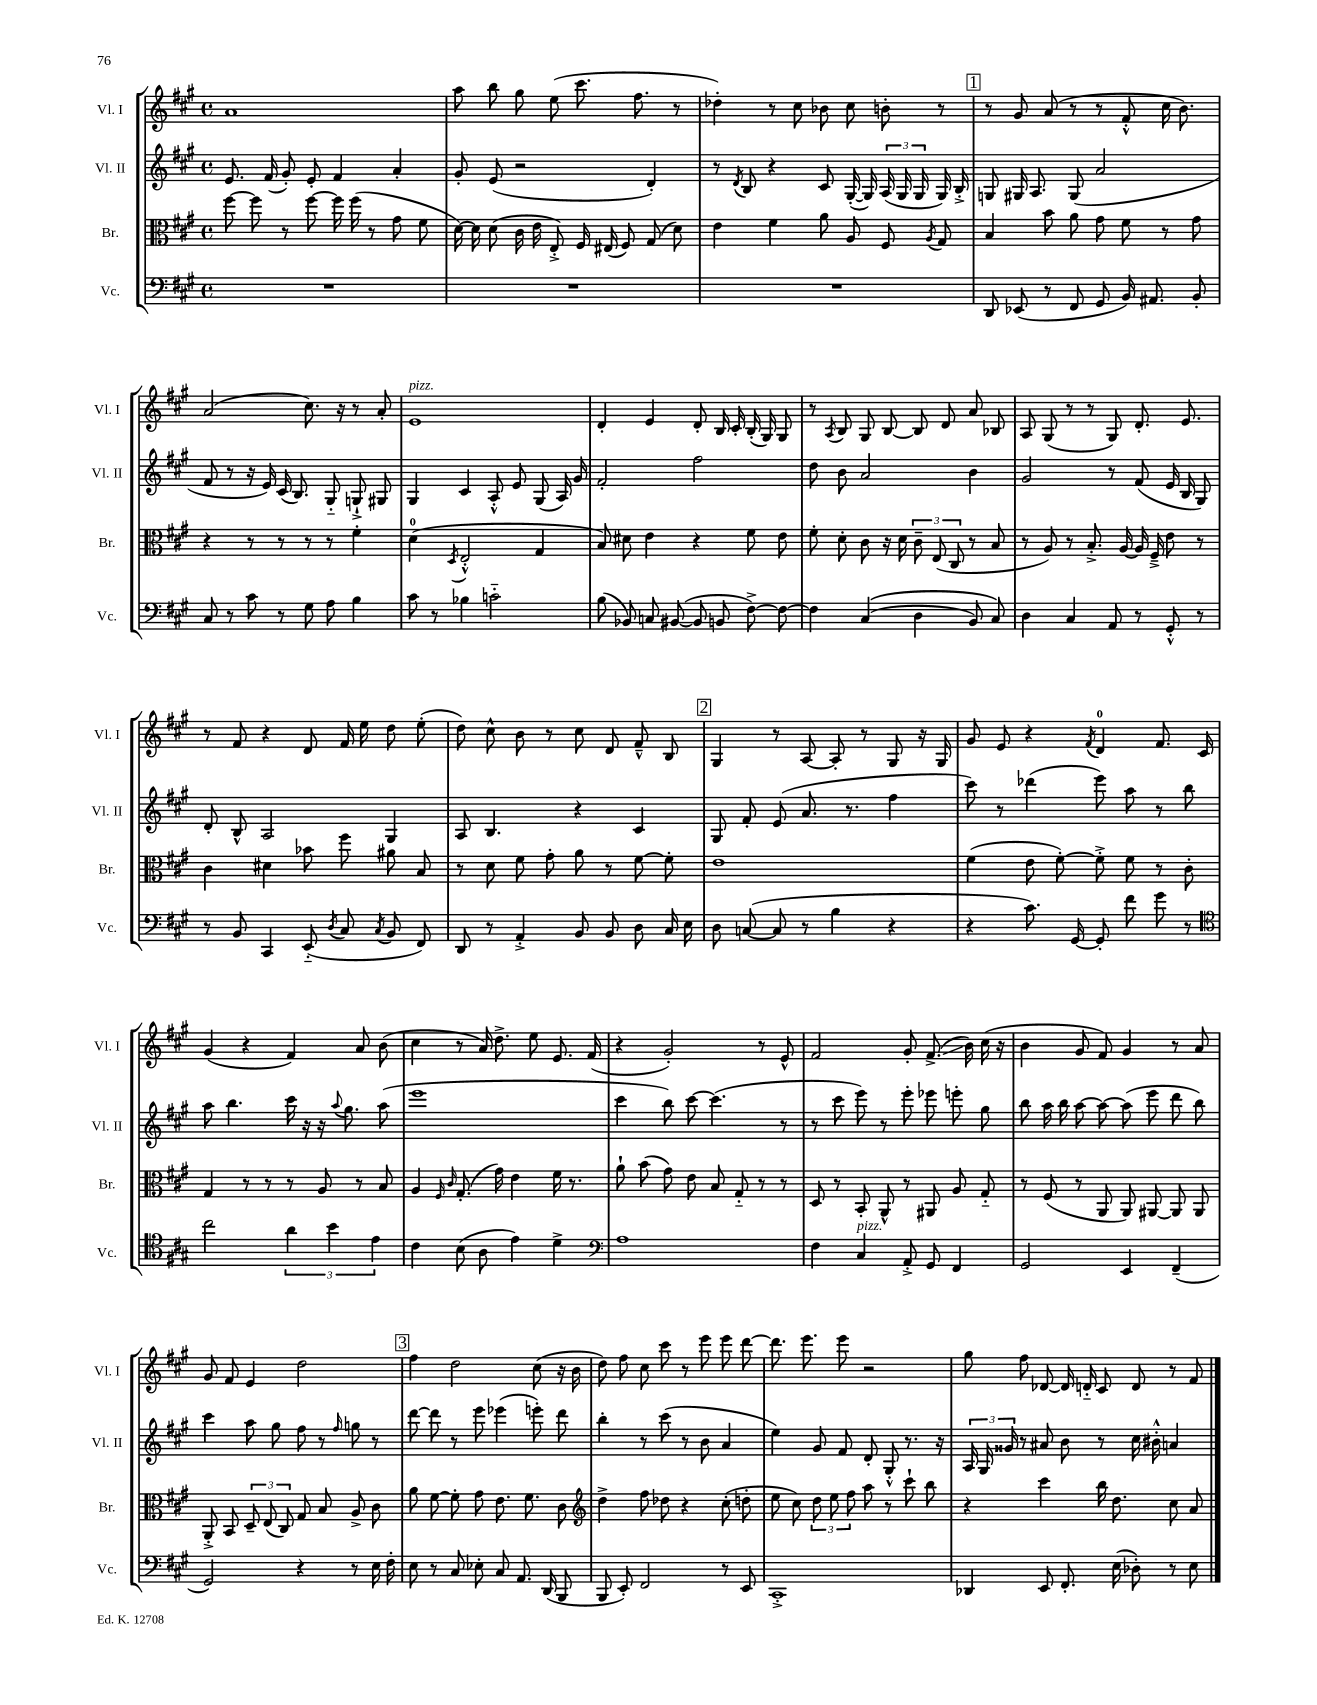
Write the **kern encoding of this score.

**kern	**kern	**kern	**kern
*staff4	*staff3	*staff2	*staff1
*clefF4	*clefC3	*clefG2	*clefG2
*k[f#c#g#]	*k[f#c#g#]	*k[f#c#g#]	*k[f#c#g#]
*M4/4	*M4/4	*M4/4	*M4/4
*met(c)	*met(c)	*met(c)	*met(c)
1r	[8ff#\	8.e/	1a
.	8ff#\]	.	.
.	.	(16f#/	.
.	8r	8g#'/)	.
.	[8ff#\	8e'/	.
.	16ff#\]	4f#/	.
.	(16ff#\	.	.
.	8r	.	.
.	8g#\	4a'/	.
.	8f#\	.	.
=	=	=	=
1r	[16d\)	8g#'/	8aa\
.	16d\]	.	.
.	(8d\	(8e/	8bb\
.	16c#\	2r	8gg#\
.	16e\	.	.
.	8E'^/)	.	(8ee\
.	16F#/	.	8.ccc#\
.	(16E#/	.	.
.	8F#/)	.	.
.	.	.	8.ff#\
.	(8G#/	4d'/)	.
.	8d\)	.	8r
=	=	=	=
1r	4e\	8r	4dd-'\)
.	.	8qd/	.
.	.	8B/	.
.	4f#\	4r	8r
.	.	.	8cc#\
.	8a\	8c#/	8b-\
.	8A/	([16G#'/	8cc#\
.	.	16G#/])	.
.	8F#/	(24A/	8b'\
.	.	24G#/	.
.	.	24G#/	.
.	8qA/	.	.
.	8G#/	16G#/)	8r
.	.	16B'^/	.
=	=	=	=
8DD/	4B/	8G/	8r
(8EE-/	.	16G#/	8g#/
.	.	8.A/	.
8r	8b\	.	(8a/
8FF#/	8a\	(8G#/	8r
8GG#/	8g#\	2a/	8r
16BB/)	8f#\	.	8f#'^^/
8.AA#/	.	.	.
.	8r	.	16cc#\
.	.	.	8.b\)
8BB'/	8g#\	.	.
=	=	=	=
8C#/	4r	8f#/	(2a/
8r	.	8r	.
8c#\	8r	16r	.
.	.	16e/)	.
8r	8r	(16c#/	.
.	.	8.B/)	.
8G#\	8r	.	8.cc#\)
8A\	8r	8G#'~/	.
.	.	.	16r
4B\	4f#'\	8G`^/	8r
.	.	8G#/	8a'/
=	=	=	=
8c#\	(4d\	4G#/	1e
8r	.	.	.
.	8qD/	.	.
4B-\	2E'^^/	4c#/	.
2c'~\	.	8A'^^/	.
.	.	8e/	.
.	4G#/	(8G#/	.
.	.	16A/)	.
.	.	16g#/	.
=	=	=	=
(8B\	8B/)	2f#'/	4d'/
8BB-/)	8d#\	.	.
8C/	4e\	.	4e/
([8BB#/	.	.	.
8BB#/]	4r	2ff#\	8d'/
8BB/	.	.	16B/
.	.	.	16c#'/
[8F#^\)	8f#\	.	(16B'/
.	.	.	16G#/)
8F#\_	8e\	.	8G#/
=	=	=	=
4F#\]	8f#'\	8dd\	8r
.	.	.	8qA/
.	8d'\	8b\	8B/
&((4C#/	8c#\	2a/	8G#/
.	16r	.	[8B/
.	16d\	.	.
4D\	12c#~\	.	8B/]
.	(12E/	.	.
.	.	.	8d/
.	12C#/	.	.
8BB/)	8r	4b\	8a/
8C#/&)	8B/	.	8B-/
=	=	=	=
4D\	8r	2g#/	8A/
.	8A/)	.	(8G#/
4C#/	8r	.	8r
.	8.B'^/	.	8r
8AA/	.	8r	8G#/)
.	[16A/	.	.
8r	16A/]	(8f#/	8.d'/
.	16F#~^/	.	.
8GG#'^^/	8e\	16e/	.
.	.	16B/	8.e/
8r	8r	8G#/)	.
=	=	=	=
8r	4c#\	8d'/	8r
8BB/	.	8B^^/	8f#/
4CC#/	4d#\	2A/	4r
(8EE'~/	8b-\	.	8d/
8qD/	.	.	.
8C#/	8ff#\	.	16f#/
.	.	.	16ee\
8qC#/	.	.	.
8BB/	8a#\	4G#/	8dd\
8FF#/)	8B/	.	(8ee'\
=	=	=	=
8DD/	8r	8A/	8dd\)
8r	8d\	4.B/	8cc#^^\
4AA'^/	8f#\	.	8b\
.	8g#'\	.	8r
8BB/	8a\	4r	8cc#\
8BB/	8r	.	8d/
8D\	[8f#\	4c#/	8f#~^^/
16C#/	8f#'\]	.	8B/
16E\	.	.	.
=	=	=	=
8D\	1e	8G#/	4G#/
([8C/	.	8f#'/	.
8C/]	.	(8e/	8r
8r	.	8.a/	[8A/
4B\	.	.	8A'/]
.	.	8.r	.
.	.	.	8r
4r	.	4ff#\	8G#/
.	.	.	16r
.	.	.	16G#/
=	=	=	=
4r	(4f#\	8ccc#\)	8g#/
.	.	8r	8e/
8.c#\)	8e\	(4ddd-\	4r
.	[8f#'\)	.	.
[16GG#/	.	.	.
.	.	.	8qf#/
8GG#'/]	8f#'^\]	8eee\)	4d/
8f#\	8f#\	8aa\	.
8g#\	8r	8r	8.f#/
8r	8c#'\	8bb\	.
.	.	.	16c#/
=	=	=	=
*clefC4	*	*	*
2cc#\	4G#/	8aa\	(4g#/
.	.	4.bb\	.
.	8r	.	4r
.	8r	.	.
6a\	8r	16ccc#\	4f#/)
.	.	16r	.
.	8A/	16r	.
6b\	.	.	.
.	.	8qqaa/	.
.	.	8.gg#\	.
.	8r	.	8a/
6e\	.	.	.
.	8B/	(8aa\	(8b\
=	=	=	=
4c#\	4A/	1eee	4cc#\
.	16qqF#/	.	.
.	16qqc#/	.	.
(8B\	(8.G#'/	.	8r
8A\	.	.	16a/)
.	16g#\)	.	8.dd^\
4e\)	4e\	.	.
.	.	.	8ee\
4d^\	16f#\	.	8.e/
.	8.r	.	.
.	.	.	(16f#/
=	=	=	=
*clefF4	*	*	*
1A	8a`\	4ccc#\	4r
.	(8b\	.	.
.	8g#\)	8bb\)	2g#'/)
.	8e\	[8ccc#\	.
.	8B/	(4.ccc#\]	.
.	8G#'~/	.	.
.	8r	.	8r
.	8r	8r	8e^^/
=	=	=	=
4F#\	8D/	8r	2f#/
.	8r	8ccc#\	.
4C#/	8BB'/	8eee\)	.
.	8AA^^/	8r	.
8AA'^/	8r	8eee'\	8g#'/
8GG#/	8AA#/	8eee-\	(8.f#^/
4FF#/	8A/	8eee'\	.
.	.	.	16b\)
.	8G#'~/	8gg#\	(16cc#\
.	.	.	16r
=	=	=	=
2GG#/	8r	8bb\	4b\
.	(8F#/	16aa\	.
.	.	16bb\	.
.	8r	[8aa\	8g#/
.	8AA/	8aa\_	8f#/)
4EE/	8AA/)	(8aa\]	4g#/
.	[8AA#/	8eee\	.
(4FF#~/	8AA#/]	8ddd\	8r
.	8AA#/	8bb\)	8a/
=	=	=	=
2GG#/)	8AA'^/	4ccc#\	8g#/
.	8BB/	.	8f#/
.	12D~/	8aa\	4e/
.	(12E/	.	.
.	.	8gg#\	.
.	12C#/)	.	.
4r	8G#/	8ff#\	2dd\
.	8B/	8r	.
.	.	16qqff#/	.
8r	8A^/	8gg\	.
16E\	8c#\	8r	.
16F#'\	.	.	.
=	=	=	=
8E\	8a\	[8ddd\	4ff#\
8r	[8f#\	8ddd\]	.
8C#/	8f#'\]	8r	2dd\
8E-'\	8g#\	8eee\	.
8C#/	8.e\	(4eee-\	.
8.AA/	.	.	.
.	8.f#\	.	.
.	.	8eee'\)	(8cc#\
(16DD/	.	.	.
8BBB/	8c#\	8ddd\	16r
.	.	.	16b\
=	=	=	=
*	*clefG2	*	*
8BBB/	4dd^\	4bb'\	8dd\)
8EE'/)	.	.	8ff#\
2FF#/	8ff#\	8r	8cc#\
.	8dd-\	(8ccc#\	8ccc#\
.	4r	8r	8r
.	.	8b\	8eee\
8r	(8cc#'\	4a/	8eee\
8EE/	8dd'\	.	[8ddd\
=	=	=	=
1CC#'^	8ee\	4ee\)	8.ddd\]
.	8cc#\)	.	.
.	.	.	8.eee\
.	12dd\	8g#/	.
.	12ee\	.	.
.	.	8f#/	8eee\
.	12ff#\	.	.
.	8aa\	8d'/	2r
.	8r	8G#'^^/	.
.	8ccc#`\	8.r	.
.	8bb\	.	.
.	.	16r	.
=	=	=	=
4DD-/	4r	24A/	8gg#\
.	.	24G#/	.
.	.	24g##/	.
.	.	8r	8ff#\
8EE/	4ccc#\	8a#/	[8d-/
8.FF#'/	.	8b\	16d-/]
.	.	.	16d'~/
.	16bb\	8r	8c#/
(16E\	8.dd\	.	.
8D-'\)	.	16cc#\	8d/
.	.	16b#'^^\	.
8r	8cc#\	4a/	8r
8E\	8a/	.	8f#/
==	==	==	==
*-	*-	*-	*-
